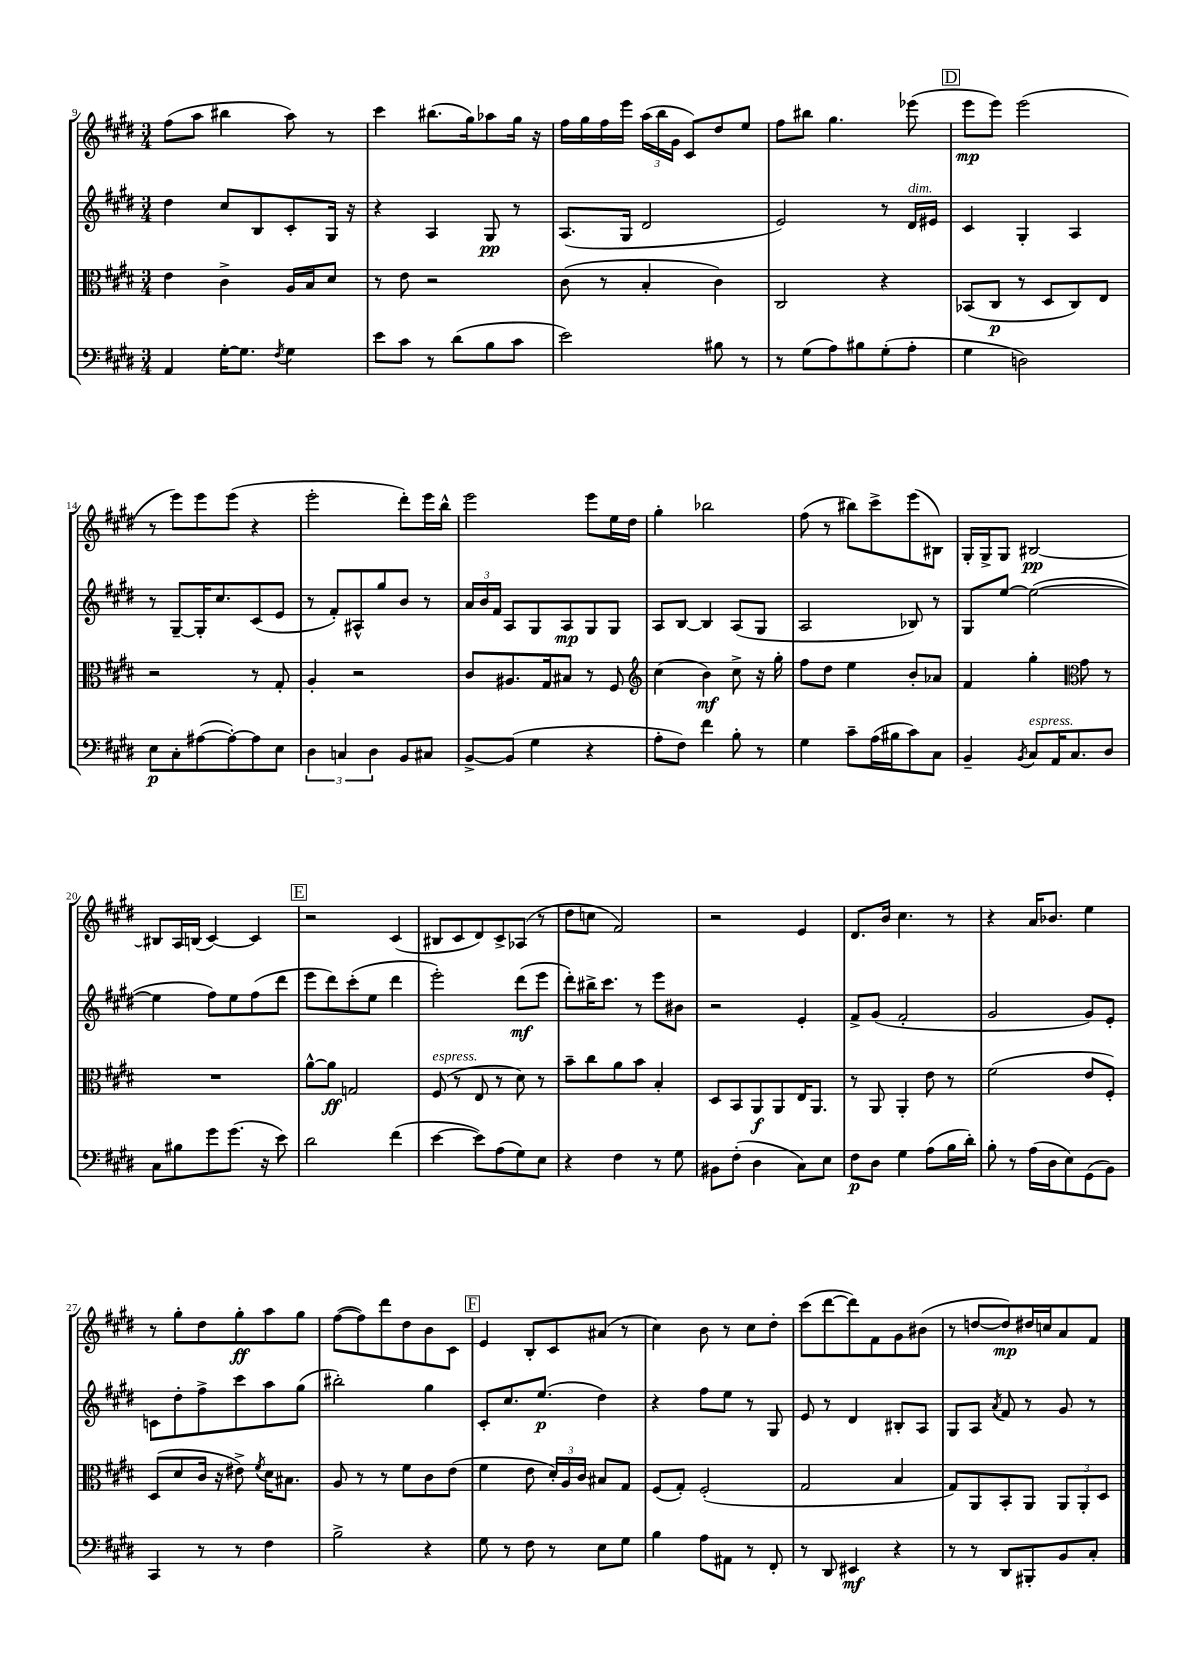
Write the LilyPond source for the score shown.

<<
\new StaffGroup <<
\new Staff = "s0" {
    \clef treble \key e \major \numericTimeSignature \time 3/4
    \autoBeamOff fis''8[( a''8] bis''4 a''8) r8 |
    cis'''4 bis''8.[( gis''16) aes''8 gis''16] r16 |
    fis''16[ gis''16 fis''16 e'''16] \tuplet 3/2 { a''16[( b''16 gis'16] } cis'8[) dis''8 e''8] |
    fis''8[ bis''8] gis''4. ees'''8( |
    \mark \markup { \box "D" } e'''8[\mp e'''8]) e'''2( |
    r8 e'''8[) e'''8 e'''8]( r4 |
    e'''2-. dis'''8[-.) e'''16 b''16]-^ |
    e'''2 e'''8[ e''16 dis''16] |
    gis''4-. bes''2 |
    fis''8( r8 bis''8[) cis'''8-> e'''8( bis8]) |
    gis16[-. gis16-> gis8] bis2~\pp |
    bis8[ a16 b16]( cis'4~) cis'4 |
    \mark \markup { \box "E" } r2 cis'4( |
    bis8[ cis'8 dis'8) cis'8-> aes8]( r8 |
    dis''8[ c''8] fis'2) |
    r2 e'4 |
    dis'8.[ b'16] cis''4. r8 |
    r4 a'16[ bes'8.] e''4 |
    r8 gis''8[-. dis''8 gis''8-.\ff a''8 gis''8] |
    fis''8[~( fis''8) dis'''8 dis''8 b'8 cis'8] |
    \mark \markup { \box "F" } e'4 b8[-. cis'8 ais'8]( r8 |
    cis''4) b'8 r8 cis''8[ dis''8]-. |
    cis'''8[( dis'''8~ dis'''8) fis'8 gis'8 bis'8]( |
    r8 d''8[~ d''8\mp) dis''16 c''16 a'8 fis'8] \bar "|." |
}
\new Staff = "s1" {
    \clef treble \key e \major \numericTimeSignature \time 3/4
    \autoBeamOff dis''4 cis''8[ b8 cis'8-. gis16] r16 |
    r4 a4 gis8\pp r8 |
    a8.[( gis16] dis'2 |
    e'2) r8 dis'16[^\markup { \italic "dim." } eis'16] |
    \mark \markup { \box "D" } cis'4 gis4-. a4 |
    r8 gis8[~-- gis16-. cis''8. cis'8( e'8] |
    r8 fis'8[-.) ais8-^ gis''8 b'8] r8 |
    \tuplet 3/2 { a'16[ b'16 fis'16] } a8[ gis8 a8\mp gis8 gis8] |
    a8[ b8]~ b4 a8[( gis8] |
    a2 bes8) r8 |
    gis8[ e''8]~ e''2~( |
    e''4 fis''8[) e''8 fis''8( dis'''8] |
    \mark \markup { \box "E" } e'''8[ dis'''8) cis'''8-.( e''8] dis'''4 |
    e'''2-.) dis'''8[\mf( e'''8] |
    dis'''8[-.) bis''16-> cis'''8.] r8 e'''8[ bis'8] |
    r2 e'4-. |
    fis'8[-> gis'8]( fis'2-. |
    gis'2 gis'8[) e'8]-. |
    c'8[ dis''8-. fis''8-> cis'''8 a''8 gis''8]( |
    bis''2-.) gis''4 |
    \mark \markup { \box "F" } cis'8[-. cis''8. e''8.]\p( dis''4) |
    r4 fis''8[ e''8] r8 gis8 |
    e'8 r8 dis'4 bis8[-. a8] |
    gis8[ a8] \acciaccatura { a'8 } fis'8 r8 gis'8 r8 \bar "|." |
}
\new Staff = "s2" {
    \clef alto \key e \major \numericTimeSignature \time 3/4
    \autoBeamOff e'4 cis'4-> a16[ b16 dis'8] |
    r8 e'8 r2 |
    cis'8( r8 b4-. cis'4) |
    cis2 r4 |
    \mark \markup { \box "D" } bes,8[( cis8]\p r8 dis8[ cis8) e8] |
    r2 r8 gis8-. |
    a4-. r2 |
    cis'8[ ais8. gis16 bis8] r8 fis8 |
    \clef treble cis''4( b'4\mf) cis''8-> r16 gis''16-. |
    fis''8[ dis''8] e''4 b'8[-. aes'8] |
    fis'4 gis''4-. \clef alto gis'8 r8 |
    R2. |
    \mark \markup { \box "E" } a'8[~-^ a'8]\ff g2 |
    fis8^\markup { \italic "espress." }( r8 e8 r8 dis'8) r8 |
    b'8[-- cis''8 a'8 b'8] b4-. |
    dis8[ b,8 a,8\f a,8 e16 a,8.] |
    r8 a,8 a,4-. e'8 r8 |
    fis'2( e'8[ fis8]-.) |
    dis8[( dis'8 cis'16] r16 eis'8->) \acciaccatura { fis'8 } dis'16[ bis8.] |
    a8 r8 r8 fis'8[ cis'8 e'8]( |
    \mark \markup { \box "F" } fis'4 e'8 \tuplet 3/2 { dis'16[-.) a16 cis'16] } bis8[ gis8] |
    fis8[( gis8]-.) fis2-.( |
    gis2 b4 |
    gis8[) a,8 b,8-. a,8] \tuplet 3/2 { a,8[ a,8-. dis8] } \bar "|." |
}
\new Staff = "s3" {
    \clef bass \key e \major \numericTimeSignature \time 3/4
    \autoBeamOff a,4 gis16[~-. gis8.] \acciaccatura { fis8 } gis4 |
    e'8[ cis'8] r8 dis'8[( b8 cis'8] |
    e'2) bis8 r8 |
    r8 gis8[( a8) bis8 gis8-.( a8]-. |
    \mark \markup { \box "D" } gis4 d2) |
    e8[\p cis8-. ais8~( ais8~-.) ais8 e8] |
    \tuplet 3/2 { dis4 c4 dis4 } b,8[ cis8] |
    b,8[~-> b,8]( gis4 r4 |
    a8[-. fis8]) fis'4 b8-. r8 |
    gis4 cis'8[-- a16( bis16 cis'8) cis8] |
    b,4-- \acciaccatura { b,8 } cis8[^\markup { \italic "espress." } a,16 cis8. dis8] |
    cis8[ bis8 gis'8 gis'8.]( r16 e'8) |
    \mark \markup { \box "E" } dis'2 fis'4( |
    e'4~ e'8[) a8( gis8) e8] |
    r4 fis4 r8 gis8 |
    bis,8[ fis8]-.( dis4 cis8[) e8] |
    fis8[\p dis8] gis4 a8[( b16 dis'16]-.) |
    b8-. r8 a16[( dis16 e8) gis,8( b,8]) |
    cis,4 r8 r8 fis4 |
    b2-> r4 |
    \mark \markup { \box "F" } gis8 r8 fis8 r8 e8[ gis8] |
    b4 a8[ ais,8] r8 fis,8-. |
    r8 dis,8 eis,4\mf r4 |
    r8 r8 dis,8[ bis,,8-. b,8 cis8]-. \bar "|." |
}
>>
>>
\layout { \context { \Score currentBarNumber = #9 } }
